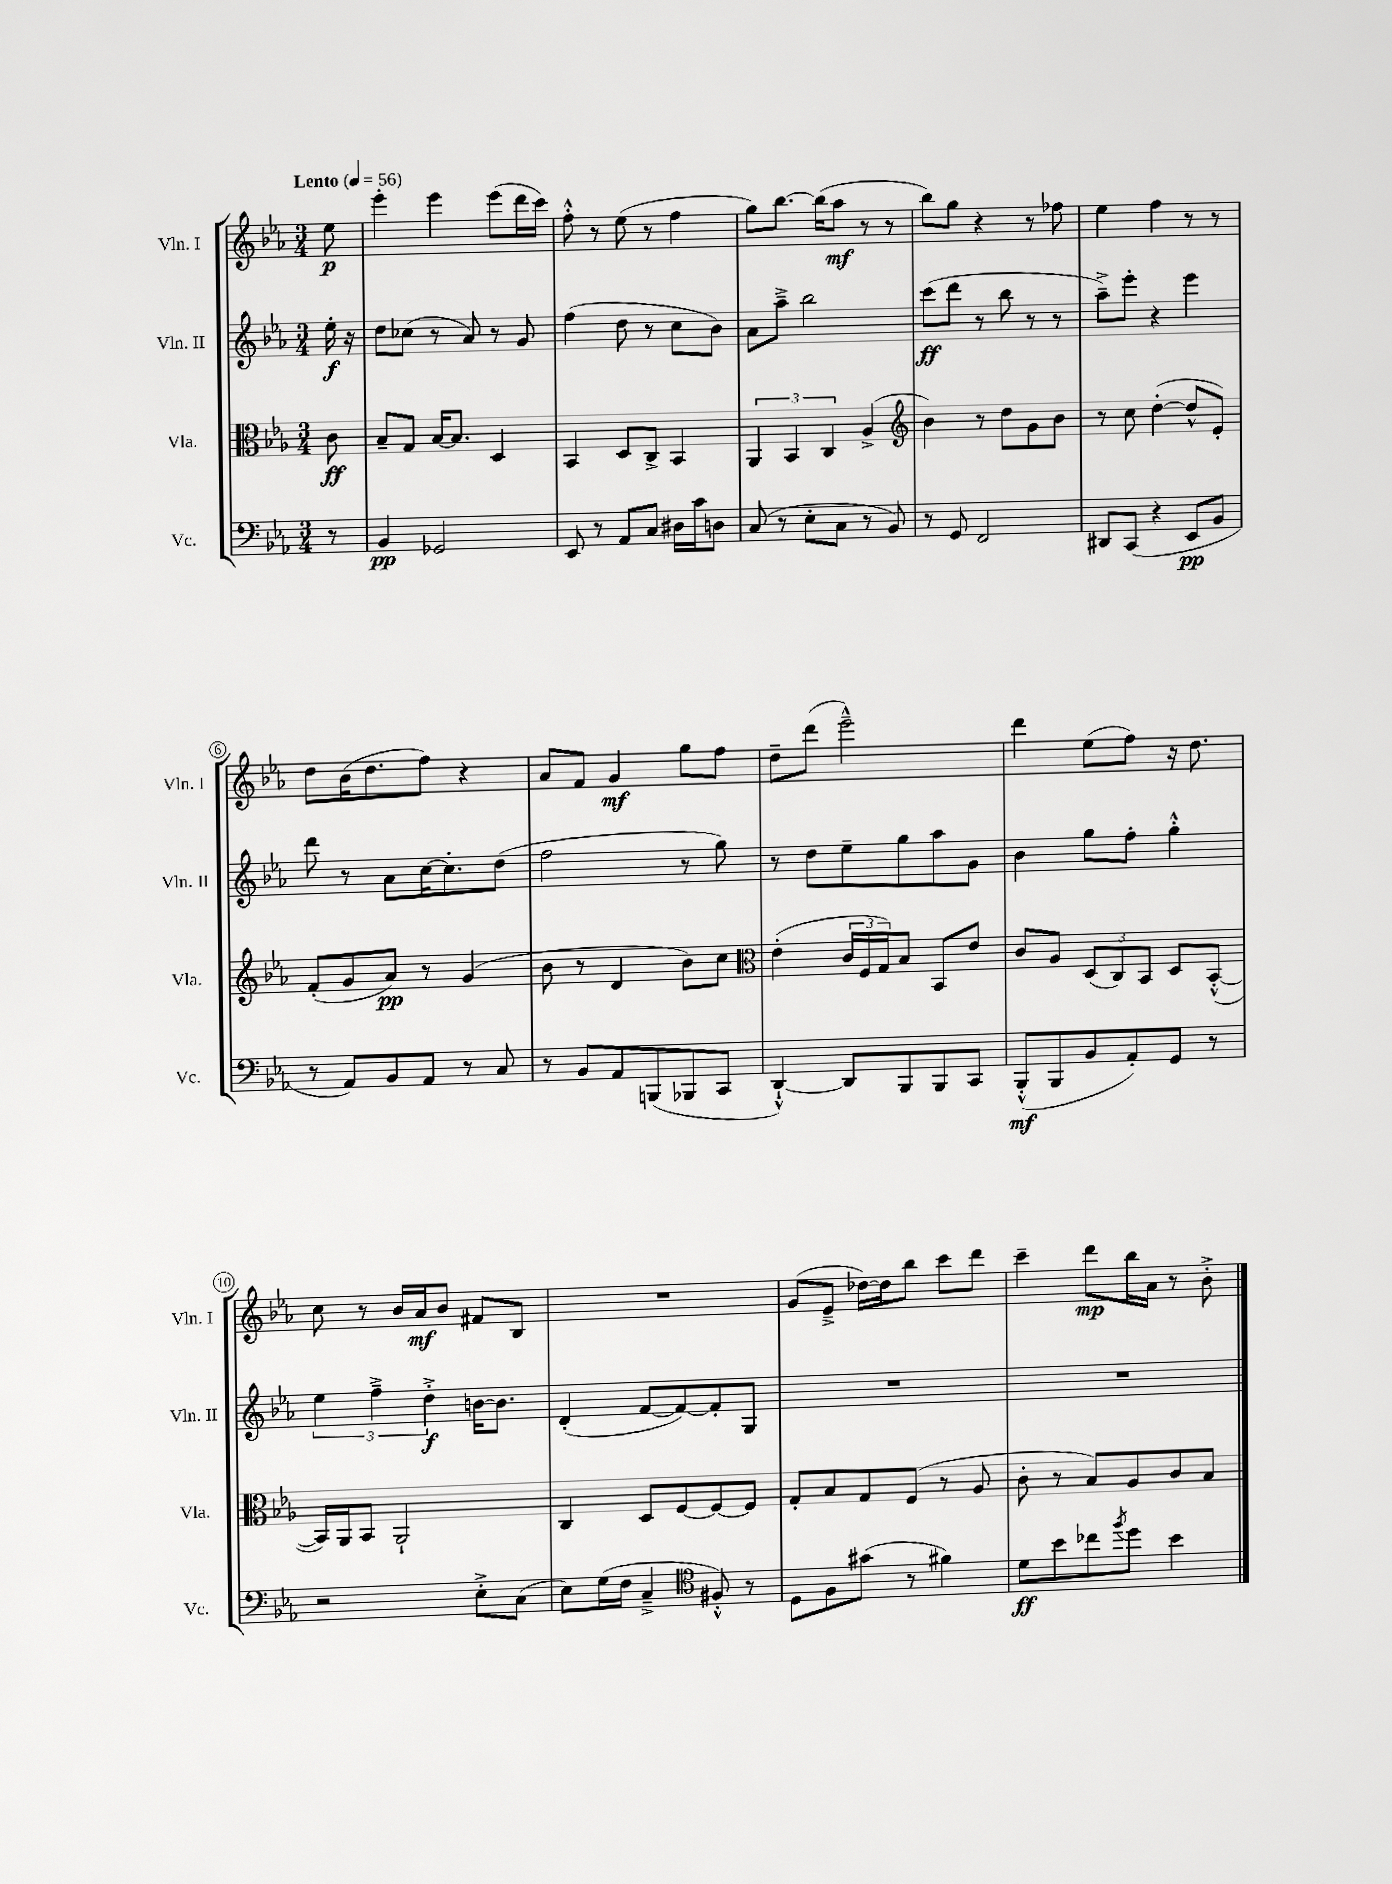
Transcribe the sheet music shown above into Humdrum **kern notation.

**kern	**dynam	**kern	**dynam	**kern	**dynam	**kern	**dynam
*part4	*part4	*part3	*part3	*part2	*part2	*part1	*part1
*staff4	*staff4	*staff3	*staff3	*staff2	*staff2	*staff1	*staff1
*I"Vc.	*	*I"Vla.	*	*I"Vln. II	*	*I"Vln. I	*
*I'Vc.	*	*I'Vla.	*	*I'Vln. II	*	*I'Vln. I	*
*clefF4	*	*clefC3	*	*clefG2	*	*clefG2	*
*k[b-e-a-]	*	*k[b-e-a-]	*	*k[b-e-a-]	*	*k[b-e-a-]	*
*M3/4	*	*M3/4	*	*M3/4	*	*M3/4	*
*MM56	*	*MM56	*	*MM56	*	*MM56	*
=	=	=	=	=	=	=	=
!	!	!	!	!	!	!LO:TX:a:B:t=Lento	!
8r	.	8c\	ff	16ee-'\	f	8ee-\	p
.	.	.	.	16r	.	.	.
=1	=1	=1	=1	=1	=1	=1	=1
4BB-/	pp	8B-~/L	.	8dd\L	.	4eee-'\	.
.	.	8G/J	.	(8cc-X\J	.	.	.
2GG-X/	.	[16B-/KL	.	8r	.	4eee-\	.
.	.	8.B-/J]	.	.	.	.	.
.	.	.	.	8a-/)	.	.	.
.	.	4D/	.	8r	.	(8eee-\L	.
.	.	.	.	8g/	.	16ddd\L	.
.	.	.	.	.	.	16ccc\JJ)	.
=2	=2	=2	=2	=2	=2	=2	=2
8EE-/	.	4BB-/	.	(4ff\	.	8ff'^^\	.
8r	.	.	.	.	.	8r	.
8AA-/L	.	8D/L	.	8dd\	.	(8ee-\	.
8C/J	.	8C^/J	.	8r	.	8r	.
16D#X\LL	.	4BB-/	.	8cc\L	.	4ff\	.
16c\J	.	.	.	.	.	.	.
8Dn\J	.	.	.	8b-\J)	.	.	.
=3	=3	=3	=3	=3	=3	=3	=3
(8C/	.	6AA-/	.	8a-\L	.	8gg\L)	.
8r	.	.	.	8aa-~^\J	.	[8.bb-\J	.
.	.	6BB-/	.	.	.	.	.
8E-'\L	.	.	.	2bb-\	.	.	.
.	.	.	.	.	.	(16bb-\KL]	.
.	.	6C/	.	.	.	.	.
8C\J	.	.	.	.	.	8aa-\J	mf
8r	.	(4A-^/	.	.	.	8r	.
8BB-/)	.	.	.	.	.	8r	.
=4	=4	=4	=4	=4	=4	=4	=4
*	*	*clefG2	*	*	*	*	*
8r	.	4b-\)	.	(8ccc\L	ff	8bb-\L)	.
8GG/	.	.	.	8ddd\J	.	8gg\J	.
2FF/	.	8r	.	8r	.	4r	.
.	.	8dd\L	.	8bb-\	.	.	.
.	.	8g\	.	8r	.	8r	.
.	.	8b-\J	.	8r	.	8ff-X\	.
=5	=5	=5	=5	=5	=5	=5	=5
8DD#X/L	.	8r	.	8aa-~^\L)	.	4ee-\	.
(8CC/J	.	8cc\	.	8eee-'\J	.	.	.
4r	.	([4dd'\	.	4r	.	4ff\	.
8EE-/L	pp	8dd^^/L]	.	4eee-\	.	8r	.
8BB-/J	.	8e-'/J)	.	.	.	8r	.
!!LO:LB:g=z
=6	=6	=6	=6	=6	=6	=6	=6
8r	.	(8f'/L	.	8ddd\	.	8dd\L	.
8AA-/L)	.	8g/	.	8r	.	(16b-\K	.
.	.	.	.	.	.	8.dd\	.
8BB-/	.	8a-/J)	pp	8a-\L	.	.	.
8AA-/J	.	8r	.	[16cc\K	.	8ff\J)	.
.	.	.	.	8.cc'\]	.	.	.
8r	.	(4g/	.	.	.	4r	.
8C/	.	.	.	(8dd\J	.	.	.
=7	=7	=7	=7	=7	=7	=7	=7
8r	.	8b-\	.	2ff\	.	8a-/L	.
8BB-/L	.	8r	.	.	.	8f/J	.
8AA-/	.	4d/	.	.	.	4g/	mf
(8BBBn/	.	.	.	.	.	.	.
8BBB-X/	.	8b-\L)	.	8r	.	8gg\L	.
8CC/J	.	8cc\J	.	8gg\)	.	8ff\J	.
=8	=8	=8	=8	=8	=8	=8	=8
*	*	*clefC3	*	*	*	*	*
[4DD`^^/)	.	(4e-'\	.	8r	.	8dd~\L	.
.	.	.	.	8dd\L	.	(8ddd\J	.
8DD/L]	.	24c/LL	.	8ee-~\	.	2eee-~^^\)	.
.	.	24F/	.	.	.	.	.
.	.	24G/J)	.	.	.	.	.
8BBB-/	.	8B-/J	.	8gg\	.	.	.
8BBB-/	.	8BB-/L	.	8aa-\	.	.	.
8CC/J	.	8e-/J	.	8g\J	.	.	.
=9	=9	=9	=9	=9	=9	=9	=9
(8BBB-'^^/L	mf	8c/L	.	4b-\	.	4ddd\	.
8BBB-/	.	8A-/J	.	.	.	.	.
8BB-/	.	(12D/L	.	8gg\L	.	(8ee-\L	.
.	.	12C/)	.	.	.	.	.
8AA-'/)	.	.	.	8ff'\J	.	8ff\J)	.
.	.	12BB-/J	.	.	.	.	.
8GG/J	.	8D/L	.	4gg'^^\	.	16r	.
.	.	.	.	.	.	8.dd\	.
8r	.	([8BB-'^^/J	.	.	.	.	.
!!LO:LB:g=z
=10	=10	=10	=10	=10	=10	=10	=10
2r	.	16BB-/LL])	.	6ee-\	.	8cc\	.
.	.	16AA-/J	.	.	.	.	.
.	.	8BB-/J	.	.	.	8r	.
.	.	.	.	6ff~^\	.	.	.
.	.	2AA-`/	.	.	.	16b-/LL	.
.	.	.	.	.	.	16a-/J	mf
.	.	.	.	6dd'^\	f	.	.
.	.	.	.	.	.	8b-/J	.
8E-'^\L	.	.	.	[16bn\KL	.	8f#X/L	.
.	.	.	.	8.b\J]	.	.	.
(8C\J	.	.	.	.	.	8B-/J	.
=11	=11	=11	=11	=11	=11	=11	=11
8E-\L)	.	4C/	.	(4d'/	.	2.r	.
(16G\L	.	.	.	.	.	.	.
16F\JJ	.	.	.	.	.	.	.
4C~^/	.	8D/L	.	[8f/L	.	.	.
.	.	[8F/	.	8f/_)	.	.	.
*clefC4	*	*	*	*	*	*	*
8F#X'^^/)	.	8F/_	.	8f'/]	.	.	.
8r	.	8F/J]	.	8G/J	.	.	.
=12	=12	=12	=12	=12	=12	=12	=12
8D\L	.	8G'/L	.	2.r	.	(8g/L	.
8F\	.	8B-/	.	.	.	8e-~^/J	.
(8g#X\J	.	8G/	.	.	.	[16dd-X\LL)	.
.	.	.	.	.	.	16dd-\J]	.
8r	.	(8F/J	.	.	.	8bb-\J	.
4f#X\)	.	8r	.	.	.	8ccc\L	.
.	.	8A-/	.	.	.	8ddd\J	.
=13	=13	=13	=13	=13	=13	=13	=13
8d\L	ff	8c'\	.	2.r	.	4ccc~\	.
8b-\	.	8r	.	.	.	.	.
8cc-X\	.	8B-/L)	.	.	.	8ddd\L	mp
8qff/	.	.	.	.	.	.	.
8dd\J	.	8A-/	.	.	.	16bb-\L	.
.	.	.	.	.	.	16a-\JJ	.
4b-\	.	8c/	.	.	.	8r	.
.	.	8B-/J	.	.	.	8b-'^\	.
==	==	==	==	==	==	==	==
*-	*-	*-	*-	*-	*-	*-	*-
